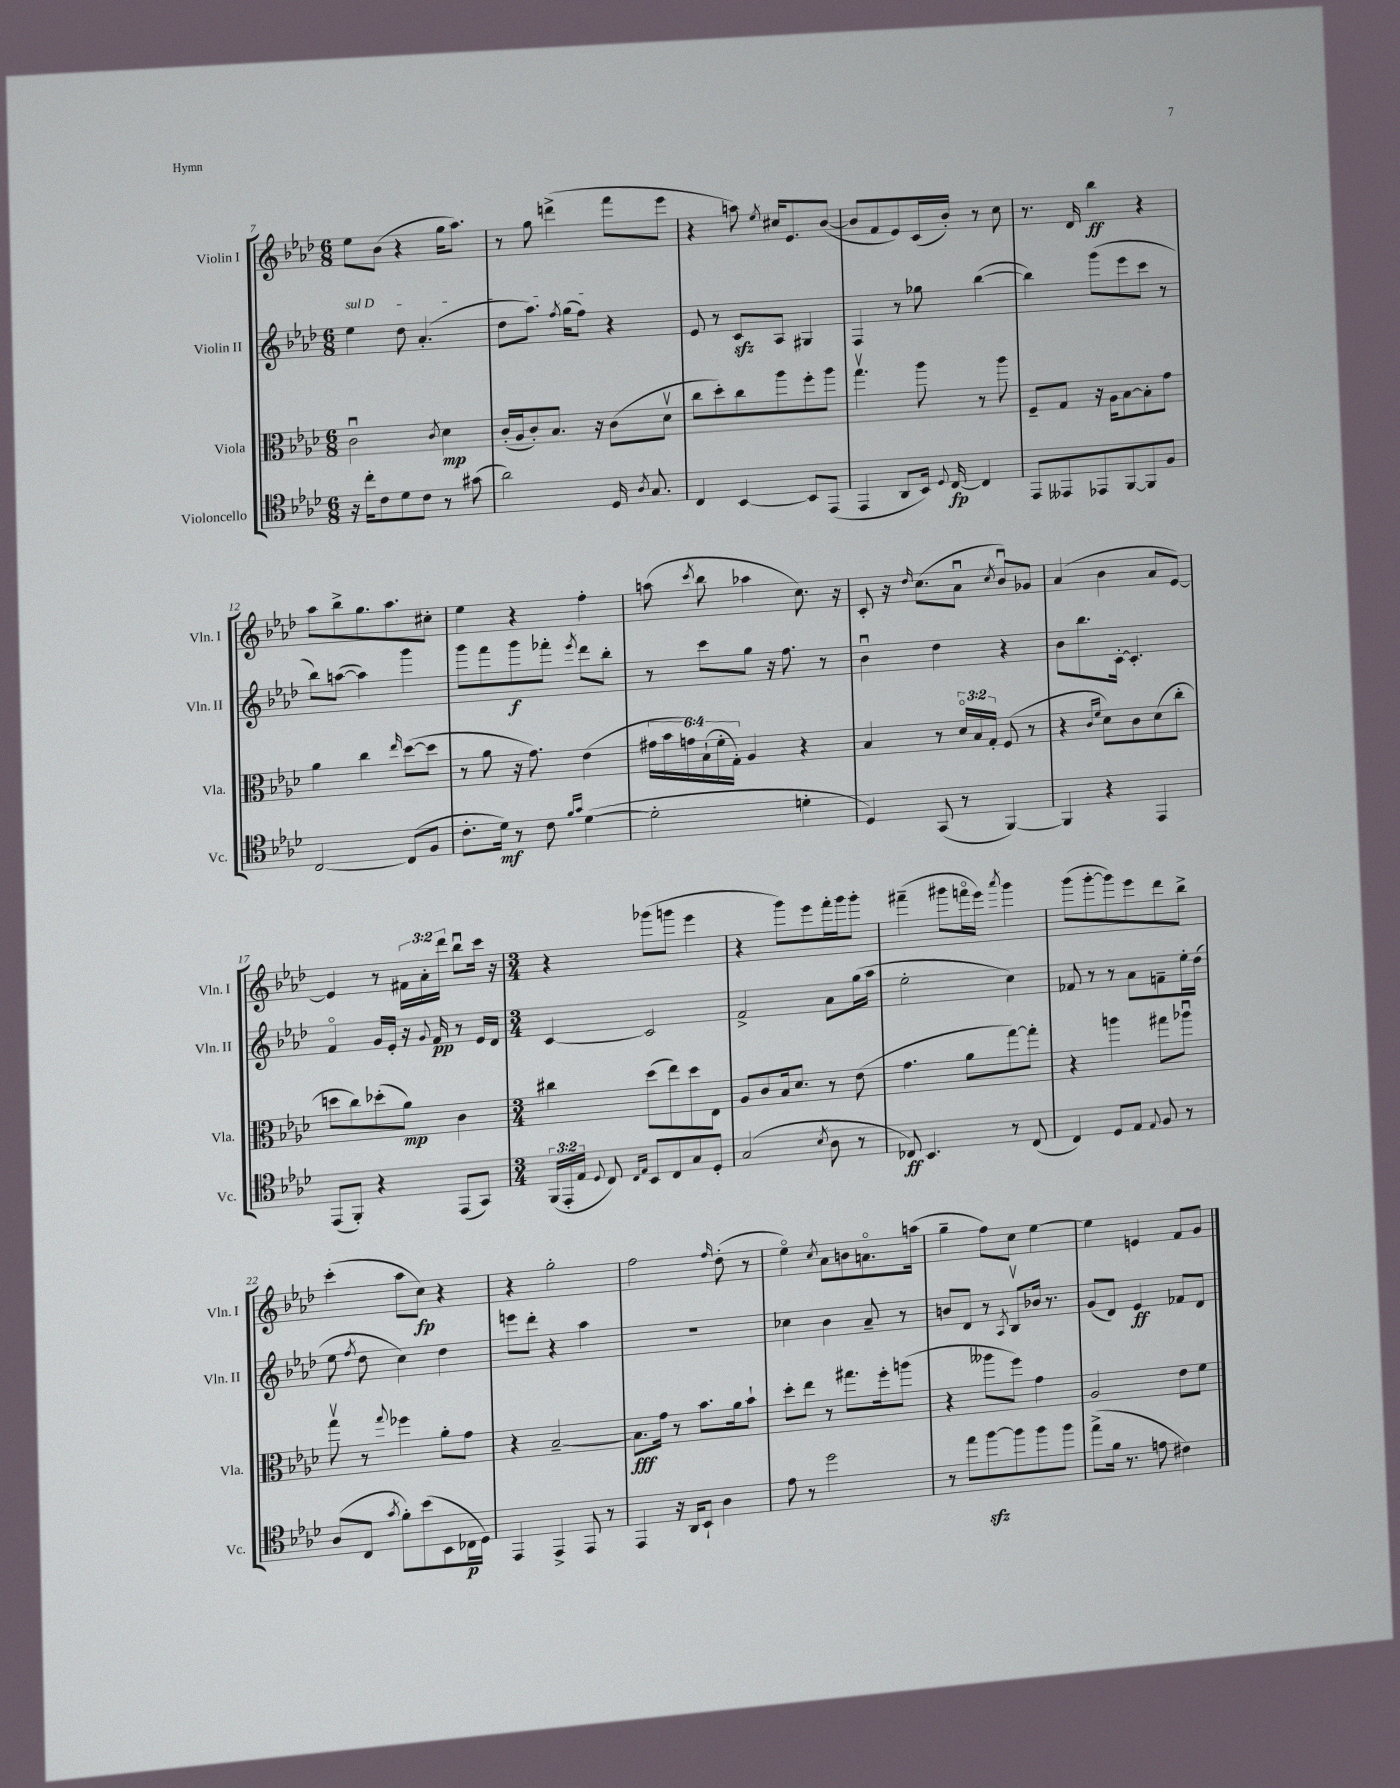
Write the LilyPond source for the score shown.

<<
\new StaffGroup <<
\new Staff = "s0" \with { instrumentName = "Violin I" shortInstrumentName = "Vln. I" } {
    \clef treble \key aes \major \numericTimeSignature \time 6/8 \override Staff.TupletNumber.text = #tuplet-number::calc-fraction-text
    \autoBeamOff ees''8[ bes'8]( r4 g''16[ aes''8.]) |
    r8 g''8 d'''4->( f'''8[ ees'''8] |
    r4 a''8) \acciaccatura { ees''8 } cis''16[ ees'8. bes'8]~( |
    bes'8[ f'8 ees'8) c'16( bes'16]-.) r8 c''8 |
    r8. des'16 bes''4\ff r4 |
    aes''8[ bes''8-> g''8. aes''8. cis''8]-. |
    ees''4 r4 f''4-. |
    a''8( \acciaccatura { c'''8 } bes''8 aes''4 c''8.) r16 |
    c'8-. r16 \grace { des''16 } c''8.[( aes'8]\downbow \acciaccatura { c''8 } bes'8[\downbow) ges'8] |
    aes'4( bes'4 aes'8[ ees'8]~) |
    ees'4 r8 \tuplet 3/2 { fis'16[ aes'16-. des'''16] } bes''8[\downbow c'''16] r16 |
    \numericTimeSignature \time 3/4 r4 ges'''8[( g'''8] ees'''4 |
    r4 g'''8[) ees'''8 f'''16-. g'''16 g'''8]-. |
    fis'''4--( gis'''8[ f'''16\flageolet ees'''16]) \acciaccatura { aes'''8 } gis'''4 |
    g'''8[( g'''8~-. g'''8) ees'''8 des'''8 bes''8]-> |
    c'''4-.( aes''8[ c''8]\fp) r4 |
    r4 g''2-. |
    f''2 \grace { f''16 } des''8-.( r8 |
    ees''4\flageolet) \acciaccatura { c''8 } aes'8[ b'8 a'8.\flageolet a''16]( |
    g''4-- f''8[) c''8] ees''4~ |
    ees''4 e'4 f'8[ g'8] \bar "|." |
}
\new Staff = "s1" \with { instrumentName = "Violin II" shortInstrumentName = "Vln. II" } {
    \clef treble \key aes \major \numericTimeSignature \time 6/8
    \autoBeamOff \once \override TextSpanner.bound-details.left.text = \markup { \italic "sul D" } ees''4\startTextSpan des''8 aes'4.-.( |
    des''8[ aes''8.]) \acciaccatura { f''8 } g''16[( f''8]\stopTextSpan) r4 |
    ees'8 r8 c'8[\sfz aes8] gis4 |
    f4 r8 ges''8 bes''4~( |
    bes''4) g'''8[( ees'''8 c'''8] r8 |
    bes''8[) a''8]~( a''4) g'''4 |
    g'''8[ f'''8 g'''8\f fes'''8]-. \acciaccatura { ees'''8 } des'''8[ bes''8]-. |
    r8 c'''8[ g''8] r16 f''8. r8 |
    bes'4\downbow des''4 r4 |
    bes'8[ bes''8. c'16]~-. c'4.-. |
    f'4\flageolet g'16[ ees'16]-. r16 \appoggiatura { g'8 } f'16\pp r8 ees'16[ des'16] |
    \numericTimeSignature \time 3/4 c'4~ c'2 |
    f'2-> aes'8[ g''16( aes''16] |
    ees''2-. c''4) |
    fes'8 r8 r8 aes'8[ f'8-- ees''16-. des''16]( |
    ees''8 \acciaccatura { f''8 } des''8 c''4) des''4 |
    e'''8[ des'''8]-. r4 aes''4 |
    R2. |
    ces''4 bes'4 aes'8-- r8 |
    b'8[ des'8] r8 \acciaccatura { aes8 } bes8[\upbow bes'16] r8. |
    g'8[( des'8]) ees'4\ff fes'8[ des'8] \bar "|." |
}
\new Staff = "s2" \with { instrumentName = "Viola" shortInstrumentName = "Vla." } {
    \clef alto \key aes \major \numericTimeSignature \time 6/8 \override Staff.TupletNumber.text = #tuplet-number::calc-fraction-text
    \autoBeamOff c'2\downbow \acciaccatura { c'8 } des'4\mp |
    c'16[-.( aes16 c'8-.) bes8.] r16 c'8[( des'8]\upbow |
    c''8[ des''8-.) c''8 aes''8 f''8-. aes''8] |
    g''4.\upbow aes''8 r8 aes''8 |
    f8[-- g8] r16 aes16[ bes8~ bes8-. g'8] |
    aes'4 c''4 \grace { ees''16 } des''8[~( des''8] |
    r8 aes'8 r16 g'8.) ees'4( |
    \tuplet 6/4 { gis'16[ bes'16 g'16) bes16-!( f'16-. g16]-.) } aes4 r4 |
    bes4 r8 \tuplet 3/2 { des'16[\flageolet bes16 g16]-. } f8( r8 |
    r4 \grace { c'16[ f'16] } des'8[) c'8 des'8( c''8]-. |
    d''8[ c''8) des''8-.( aes'8]\mp) c'4 |
    \numericTimeSignature \time 3/4 cis''4 des''8[( ees''8) des''8 ees8] |
    aes8[ c'8 bes16 des'8.] r8 ees'8( |
    g'4. aes'8[ g''8~) g''8]-. |
    r4 a''4 gis''8[ aes''8]\downbow |
    g''8\upbow r8 \appoggiatura { g''8 } fes''4 aes'8[-. g'8] |
    r4 bes2~-- |
    bes8.[\fff g'16] r8 bes'8.[ aes'16 bes'8]-! |
    des''8[-. ees''8] r8 gis''8.[ f''16-. a''8]( |
    r4 aeses''8[ f''8]) g'4 |
    aes2 ees'8[ f'8] \bar "|." |
}
\new Staff = "s3" \with { instrumentName = "Violoncello" shortInstrumentName = "Vc." } {
    \clef tenor \key aes \major \numericTimeSignature \time 6/8 \override Staff.TupletNumber.text = #tuplet-number::calc-fraction-text
    \autoBeamOff r16 c''16[-. c'8 des'8 c'8] r8 gis'8( |
    aes'2) des16 \acciaccatura { aes8 } g8. |
    c4 bes,4~ bes,8[ ees,8]( |
    ees,4 aes,8[ bes,16]) \appoggiatura { des8 } c16~\fp c4 |
    ees,8[ eeses,8 ees,8 f,8~ f,8 f8] |
    c2~ c8[( f8] |
    c'8.[-. des'16]\mf) r8 c'8 \grace { f'16[ g'16] } des'4~( |
    des'2-. d'4-. |
    des4) g,8( r8 f,4~) |
    f,4 r4 ees,4 |
    ees,8[( f,8]-.) r4 ees,8[( g,8]) |
    \numericTimeSignature \time 3/4 \tuplet 3/2 { f,16[( ees,16-. ees16] } \appoggiatura { des8 } c8) \grace { c16[ ees16] } bes,8[ c8 g8 des8]-. |
    g2( \acciaccatura { bes8 } aes8 r8 |
    ces8\ff) bes,4. r8 ces8( |
    c4) des8[ ees8] \appoggiatura { ees8 } f8 r8 |
    aes8[( c8] \acciaccatura { g'8 } f'8[-.) bes'8( bes,8 ces16\p des16]) |
    ees,4 ees,4-> ees,8 r8 |
    ees,4 r16 aes,16[ bes,8]-! aes4 |
    ees'8 r8 des''2 |
    r8 ees''8[ f''8~\sfz f''8 f''8 f''8] |
    ees''8[->( f'16] r8. e'8 cis'4) \bar "|." |
}
>>
>>
\layout { \context { \Score currentBarNumber = #7 } }
